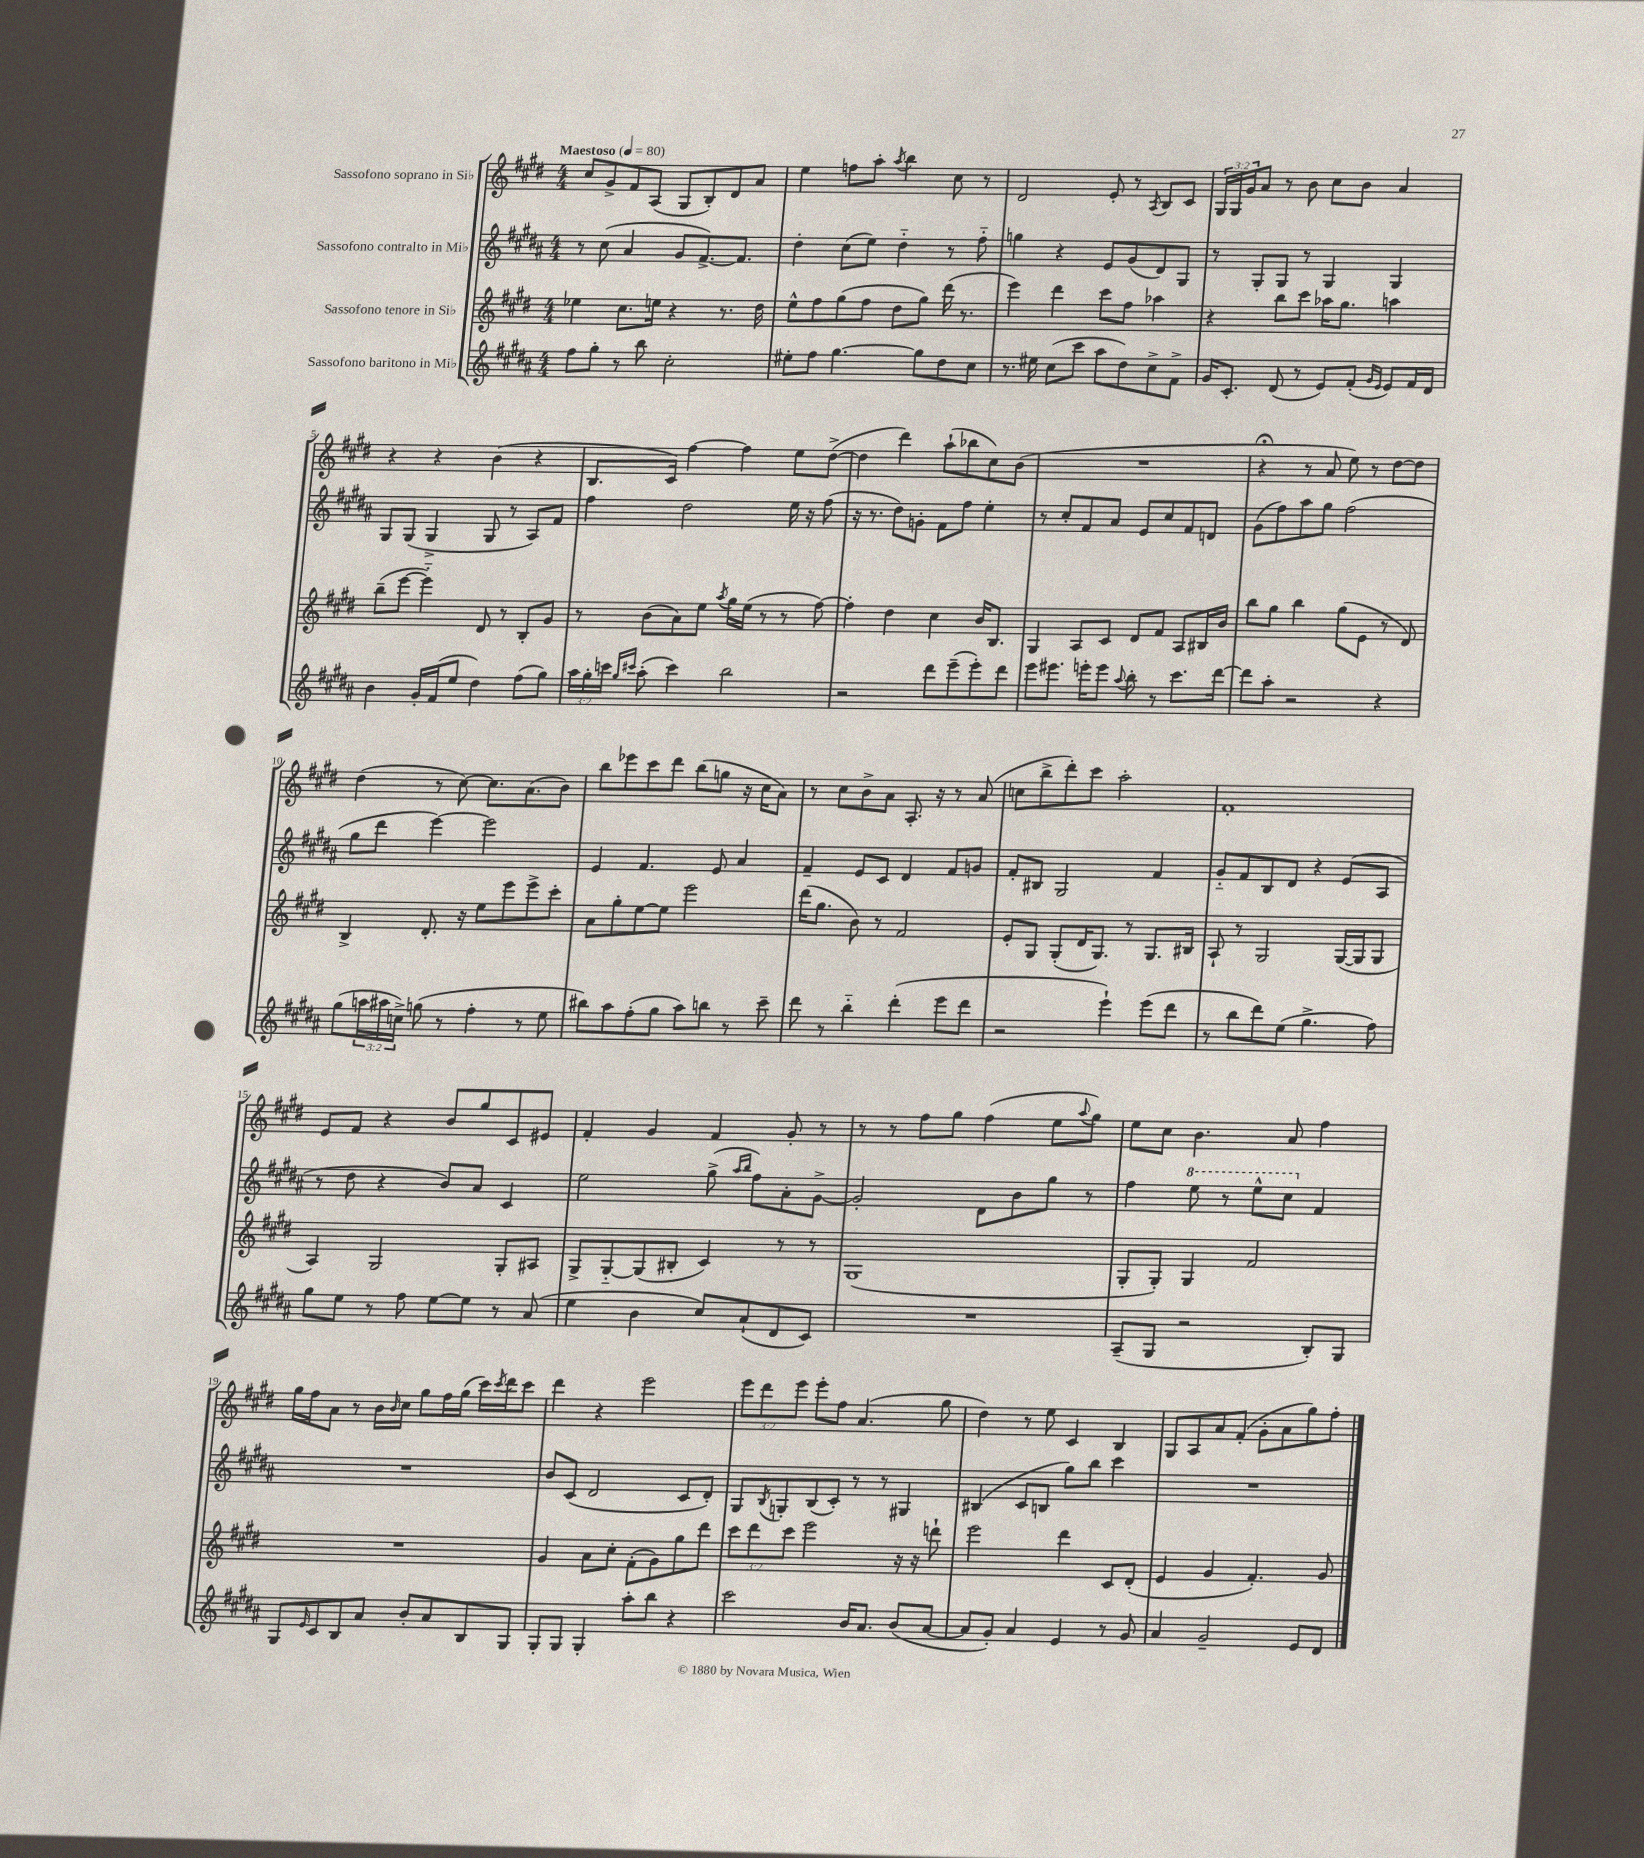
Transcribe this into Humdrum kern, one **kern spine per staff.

**kern	**kern	**kern	**kern
*part4	*part3	*part2	*part1
*staff4	*staff3	*staff2	*staff1
*I"Sassofono baritono in Mi♭	*I"Sassofono tenore in Si♭	*I"Sassofono contralto in Mi♭	*I"Sassofono soprano in Si♭
*clefG2	*clefG2	*clefG2	*clefG2
*k[f#c#g#d#a#]	*k[f#c#g#d#]	*k[f#c#g#d#a#]	*k[f#c#g#d#]
*M4/4	*M4/4	*M4/4	*M4/4
*MM80	*MM80	*MM80	*MM80
=1	=1	=1	=1
!	!	!	!LO:TX:a:B:t=Maestoso
8ff#\L	4ee-X\	8r	8cc#/L
8gg#'\J	.	(8cc#\	8g#^/
8r	8.cc#\L	4a#/	8f#/
8bb\	.	.	(8A/J
.	16een\Jk	.	.
2cc#'\	4r	8g#/L	8G#/L
.	.	[8.f#^/)	8B'/)
.	8.r	.	8d#/
.	.	8.f#/J]	.
.	.	.	8a/J
.	16dd#\	.	.
=2	=2	=2	=2
8ee#X'\L	8ee^^\L	4dd#'\	4ee\
8ff#\J	8ff#\	.	.
[4.gg#\	(8gg#\	(8cc#\L	8ffn\L
.	8ff#\J	8ee\J)	8aa'\J
.	.	.	8qaa/
.	8dd#\L	4dd#\	4bb\
8gg#\L]	8gg#\J)	.	.
8dd#\	(16ddd#\	8r	8cc#\
.	8.r	.	.
8cc#\J	.	8ff#\	8r
=3	=3	=3	=3
8.r	4eee\)	4ggn\	2d#/
16ee#X\	.	.	.
(8cc#\L	4ddd#\	4r	.
8ccc#\J	.	.	.
8aa#\L	8ccc#\L	8e/L	8e'/
8dd#\)	8ff#\J	(8g#/	8r
.	.	.	8qA/
8cc#^\	4aa-X\	8d#/)	8B/L
8f#^\J	.	8G#/J	8c#/J
=4	=4	=4	=4
16g#/KL	4r	8r	24G#/LL
.	.	.	24G#/
8.c#'/J	.	.	.
.	.	.	24g#/J
.	.	8G#'/L	8a/J
(8d#/	8bb\L	8G#/J	8r
8r	8ccc#\J	8r	8b\
8e/L)	16aa-X\KL	4G#/	8cc#\L
.	8.gg#\J	.	.
(8f#'/J	.	.	8b\J
16qqg#/LL	.	.	.
16qqe/JJ	.	.	.
8e/L)	4aan\	4G#/	4a/
16f#/L	.	.	.
16d#/JJ	.	.	.
!!LO:LB:g=z
=5	=5	=5	=5
4b\	(8bb~\L	8G#/L	4r
.	[8eee\J	(8G#/J	.
16g#'/LL	4eee\])	4G#^/	4r
(16f#/J	.	.	.
8ee/J	.	.	.
4dd#\)	8d#/	8G#/	(4b\
.	8r	8r	.
(8ff#\L	8B'/L	8A#/L)	4r
8gg#\J)	8g#/J	8f#/J	.
=6	=6	=6	=6
24aa#\LL	8r	4ff#\	8.B/L
24gg#'\	.	.	.
24cccn\JJ	.	.	.
16qqgg#/LL	.	.	.
16qqccc#X/JJ	.	.	.
(8aa#'\	(8b\L	.	.
.	.	.	16c#/Jk)
4ccc#\)	8a\)	2dd#\	[4ff#\
.	8ee\J	.	.
.	8qaa/	.	.
2bb\	16gg#\LL	.	4ff#\]
.	(16ee\JJ	.	.
.	8r	.	.
.	8r	16ee\	8ee\L
.	.	16r	.
.	[8ff#\)	(8ff#\	([8dd#^\J
=7	=7	=7	=7
2r	4ff#'\]	16r	4dd#\]
.	.	8.r	.
.	4dd#\	8dd#\L)	4ddd#\)
.	.	8gn'\J	.
8ddd#\L	4cc#\	8f#\L	(8aa`\L
(8eee~\	.	8ff#\J	8bb-X\
8eee'\)	16b/KL	4ee'\	8cc#\)
.	8.B/J	.	.
8ddd#\J	.	.	(8b\J
=8	=8	=8	=8
8eee\L	4G#/	8r	1r
8.eee#X\J	.	8cc#'/L	.
.	8A/L	8f#/	.
16eeen'\KL	.	.	.
8eee\J	8c#/J	8a#/J	.
8qqaa#/	.	.	.
8bb'\	8d#/L	8e/L	.
8r	8f#/J	8cc#/	.
8.ccc#\L	8A/L	8f#/	.
.	16B#X/L	8dn/J	.
[16ddd#\Jk	16b/JJ	.	.
=9	=9	=9	=9
8ddd#\L]	8bb\L	(8g#\L	4r;<
8aa#'\J	8gg#\J	8ff#\)	.
2r	4bb\	8aa#\	8r
.	.	8gg#\J	8a/
.	(8gg#\L	(2ff#\	8ee\)
.	8e\J	.	8r
4r	8r	.	[8dd#\L
.	8d#/)	.	8dd#\J]
!!LO:LB:g=z
=10	=10	=10	=10
(8gg#\L	4B^/	8gg#\L	(4dd#\
24aan\L	.	8ddd#\J	.
24aa#X\	.	.	.
24ccn^\JJ)	.	.	.
(8ggn\	8.d#'/	[4eee\)	8r
8r	.	.	[8cc#\)
.	16r	.	.
4ff#'\	8ee\L	2eee\]	8.cc#\L]
.	8eee\	.	.
.	.	.	(8.a\
8r	8eee^\	.	.
8ee\	8ccc#'\J	.	8b\J)
=11	=11	=11	=11
8bb#X\L)	8a\L	4e/	8bb\L
8aa#\	8gg#'\	.	8eee-X\
(8ff#'\	[8ee\	4.f#/	8ccc#\
8gg#\J	8ee\J]	.	8ddd#\J
8aa#\L)	2eee\	.	(8bb\L
8bbn\J	.	8e/	8ggn\J
8r	.	4a#/	16r
.	.	.	16cc#\KL
8ccc#~\	.	.	8a\J)
=12	=12	=12	=12
8ddd#\	(16ddd#\KL	4f#~/	8r
.	8.gg#\J	.	.
8r	.	.	8cc#\L
4bb\	8b\)	8e/L	8b^\
.	8r	8c#/J	8a\J
(4ddd#'\	2f#/	4d#/	8.A'/
.	.	.	16r
8eee\L	.	8f#/L	8r
8ddd#\J	.	8gn/J	(8a/
=13	=13	=13	=13
2r	8e'/L	8f#'/L	8ccn\L
.	8G#/J	8B#X/J	8bb^\
.	(8G#'/L	2G#/	8ddd#'\)
.	16d#/K	.	8ccc#\J
.	8.G#/J)	.	.
4eee`\)	.	.	2aa'\
.	8r	.	.
(8eee\L	8.G#/L	4f#/	.
8ddd#\J	.	.	.
.	16B#X/Jk	.	.
=14	=14	=14	=14
8r	8A`/	8g#/L	1f#'
8bb\L	8r	8f#/	.
8ddd#\)	2G#/	8B/	.
(8ee\J	.	8d#/J	.
4.gg#^\	.	4r	.
.	([16G#/LL	(8e/L	.
.	16G#/J]	.	.
8ff#\)	8G#/J	8A#/J	.
!!LO:LB:g=z
=15	=15	=15	=15
8gg#\L	4A/)	8r	8e/L
8ee\J	.	8dd#\	8f#/J
8r	2G#/	4r	4r
8ff#\	.	.	.
[8ee\L	.	8b/L)	8b/L
8ee\J]	.	8a#/J	8gg#/
8r	8G#'/L	4c#/	8c#/
(8a#/	8A#X/J	.	8e#X/J
=16	=16	=16	=16
4ee\	8G#^/L	2ee\	4f#'/
.	[8G#/	.	.
4b\	(8G#/]	.	4g#/
.	8B#X'/J	.	.
8cc#/L)	4c#/)	(8gg#^\	4f#/
.	.	16qqaa#/LL	.
.	.	16qqbb/JJ	.
(8a#`/	.	8ff#\L)	.
8d#/	8r	8a#'\	8g#'/
8c#/J)	8r	[8g#^\J	8r
=17	=17	=17	=17
1r	(1G#	2g#'/]	8r
.	.	.	8r
.	.	.	8ff#\L
.	.	.	8gg#\J
.	.	8d#\L	(4ff#\
.	.	8b\	.
.	.	8gg#\J	8ee\L
.	.	.	8qqaa/
.	.	8r	8gg#\J)
=18	=18	=18	=18
(8A#~/L	8G#'/L	4ff#\	8ee\L
8G#/J	8G#'/J)	.	8cc#\J
*	*	*8va	*
2r	4G#/	8eee\	4.b\
.	.	8r	.
.	2f#/	8eee^^\L	.
.	.	8ccc#\J	8a/
*	*	*X8va	*
8B'/L)	.	4f#/	4ff#\
8G#/J	.	.	.
!!LO:LB:g=z
=19	=19	=19	=19
8G#/L	1r	1r	16gg#\LL
.	.	.	16ff#\J
16qqe/	.	.	.
8c#/	.	.	8a\J
8B/	.	.	8r
8a#/J	.	.	16b\LL
.	.	.	16qqb/
.	.	.	16cc#\JJ
8b'/L	.	.	8gg#\L
8a#/	.	.	16ff#\L
.	.	.	(16gg#\JJ
8B/	.	.	16ccc#\LL)
.	.	.	8qccc#/
.	.	.	16ddd#\J
8G#/J	.	.	8ccc#\J
=20	=20	=20	=20
8G#'/L	4g#/	8b/L	4ddd#\
8G#/J	.	(8c#/J	.
4G#'/	8a\L	2d#/	4r
.	8cc#'\J	.	.
8aa#'\L	(8f#'\L	.	2eee\
8bb\J	8g#\)	.	.
4r	8gg#\	8c#/L	.
.	8ddd#\J	8d#'/J)	.
=21	=21	=21	=21
2ccc#\	12ccc#\L	8G#/L	12eee\L
.	12ddd#\	.	12ddd#\
.	.	8qB/	.
.	.	8Gn'/	.
.	12ccc#\J	.	12eee\J
.	2eee\	(8B/	8eee'\L
.	.	8c#'/J)	8ff#\J
16b/KL	.	8r	(4.a/
8.a#/J	.	.	.
.	.	8r	.
(8b/L	16r	4G#X/	.
.	16r	.	.
[8a#/J	8dddn`\	.	8gg#\
=22	=22	=22	=22
8a#/L]	2eee\	(4B#X/	4dd#\)
8g#'/J)	.	.	.
4a#/	.	8c#/L	8r
.	.	8Bn/J	8ee\
4e/	4ddd#\	8gg#\L)	4c#/
.	.	8bb\J	.
8r	8c#/L	4ccc#\	4B/
8g#/	(8d#'/J	.	.
=23	=23	=23	=23
4a#/	4e/	1r	8G#/L
.	.	.	8A/
2g#~/	4g#/	.	8a/
.	.	.	(8f#'/J
.	4.f#'/)	.	8g#'\L
.	.	.	8a\
8e/L	.	.	8gg#\)
8d#/J	8g#/	.	8ff#'\J
==	==	==	==
*-	*-	*-	*-
